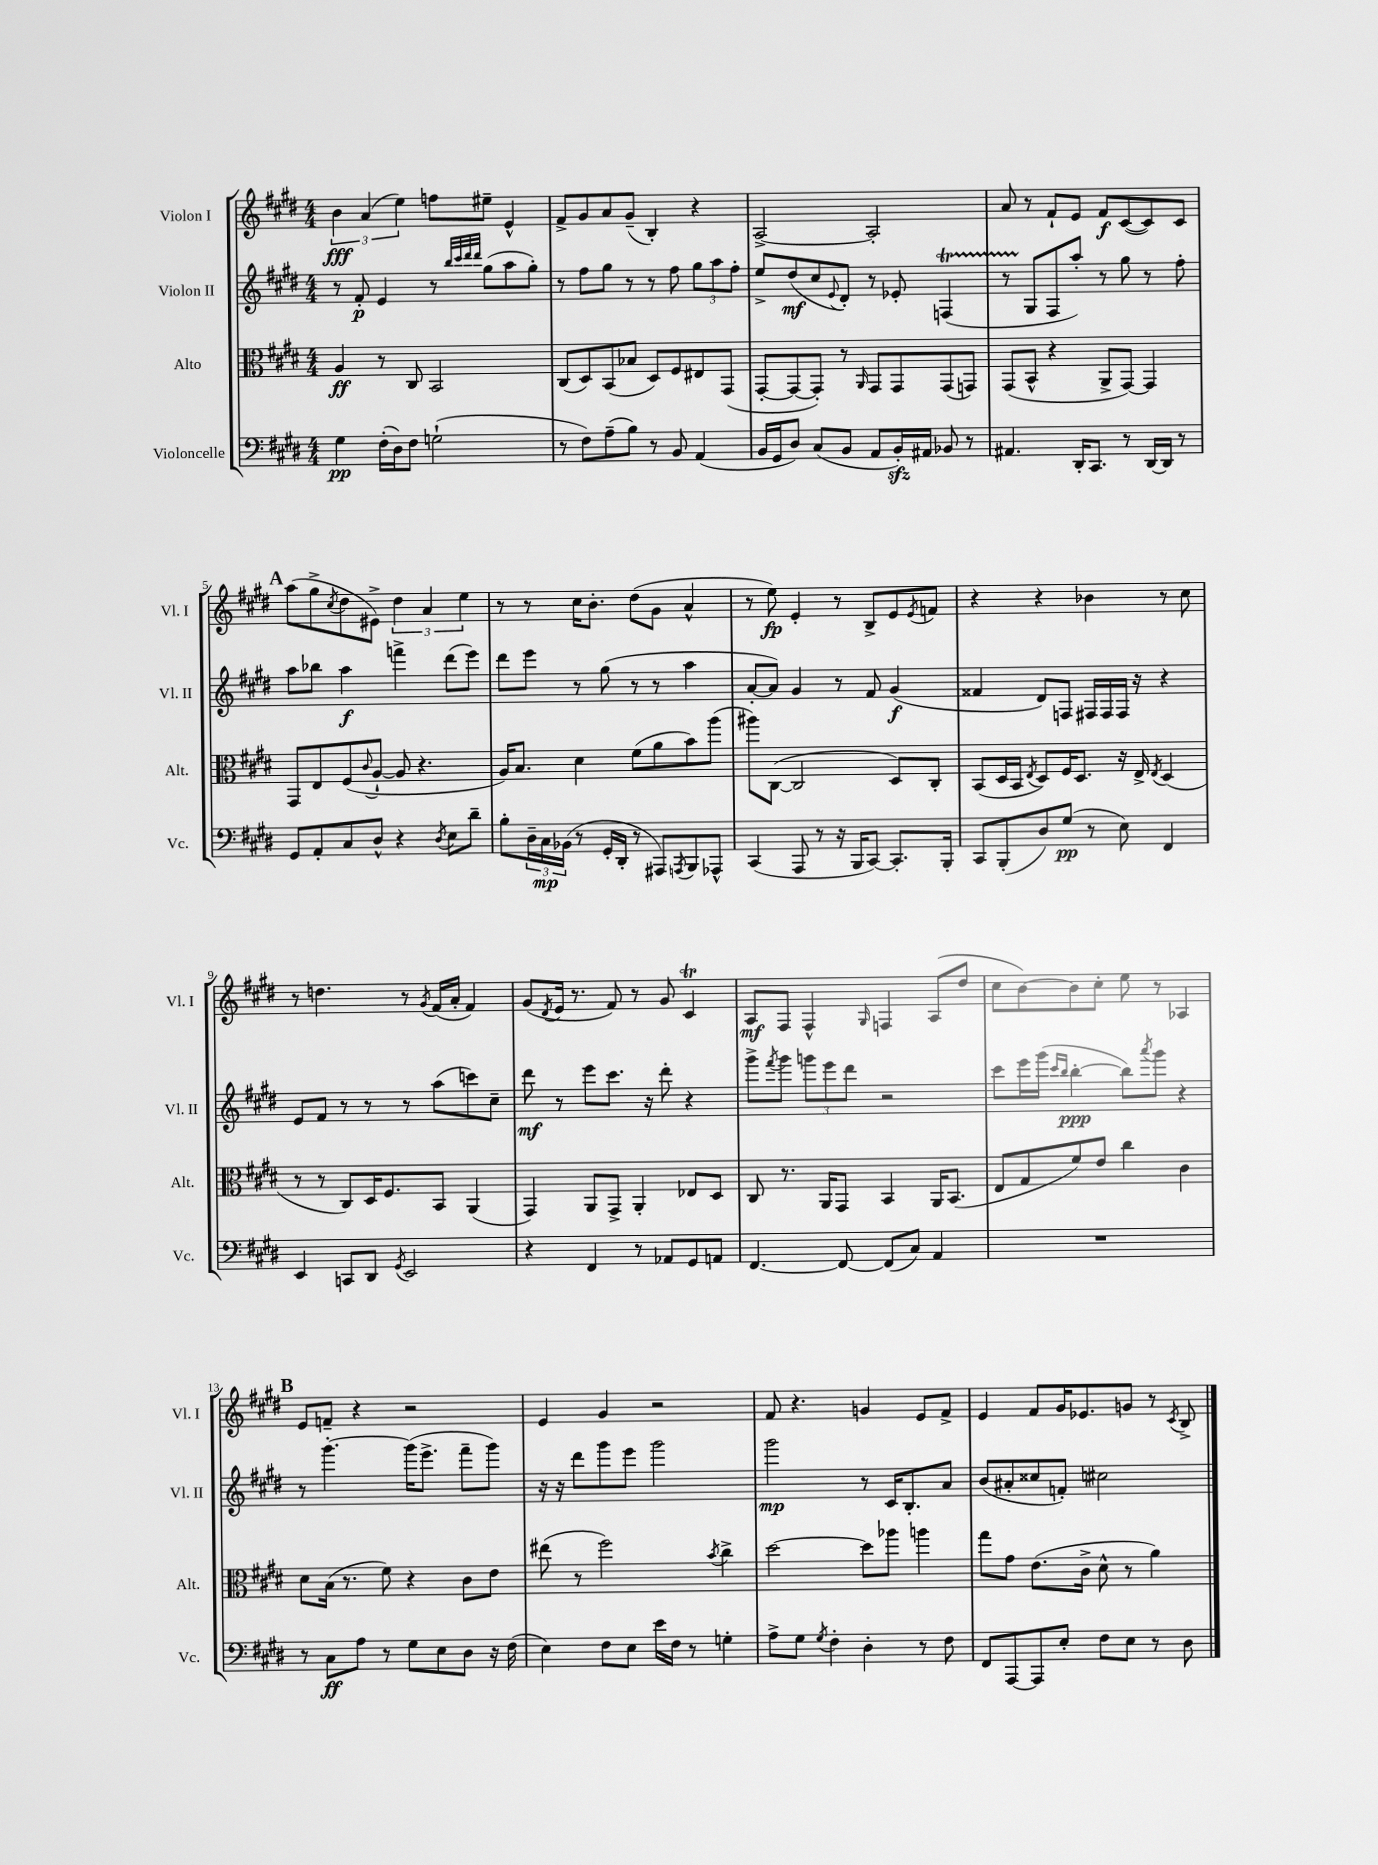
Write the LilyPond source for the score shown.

<<
\new StaffGroup <<
\new Staff = "s0" \with { instrumentName = "Violon I" shortInstrumentName = "Vl. I" } {
    \clef treble \key e \major \numericTimeSignature \time 4/4
    \tuplet 3/2 { b'4\fff a'4( e''4) } f''8 eis''8-- e'4-^ |
    fis'8-> gis'8 a'8 gis'8--( b4-.) r4 |
    a2~-> a2-. |
    a'8 r8 fis'8-! e'8 fis'8\f cis'8~( cis'8) cis'8 |
    \mark \markup { \bold "A" } a''8( gis''8-> \acciaccatura { cis''8 } dis''8 eis'8->) \tuplet 3/2 { dis''4 a'4 e''4 } |
    r8 r8 cis''16 b'8.-. dis''8( gis'8 a'4-^ |
    r8 e''8\fp) e'4-. r8 b8-> e'8 \acciaccatura { e'8 } f'8 |
    r4 r4 bes'4 r8 cis''8 |
    r8 d''4. r8 \acciaccatura { gis'8 } fis'16( a'16-. fis'4) |
    gis'8( \acciaccatura { dis'8 } e'16 r8. fis'8) r8 gis'8 cis'4\trill |
    a8\mf fis8 fis4-^ \grace { gis16 } f4 a8( dis''8 |
    cis''8 b'8~) b'8 cis''8-. e''8 r8 aes4 |
    \mark \markup { \bold "B" } e'8 f'8-- r4 r2 |
    e'4 gis'4 r2 |
    fis'8 r4. g'4 e'8 fis'8-> |
    e'4 fis'8 gis'16 ees'8. g'8 r8 \acciaccatura { cis'8 } b8-> \bar "|." |
}
\new Staff = "s1" \with { instrumentName = "Violon II" shortInstrumentName = "Vl. II" } {
    \clef treble \key e \major \numericTimeSignature \time 4/4
    r8 fis'8-.\p e'4 r8 \grace { b''32 cis'''32 dis'''32 dis'''32 } gis''8( a''8 gis''8-.) |
    r8 fis''8 gis''8 r8 r8 fis''8 \tuplet 3/2 { gis''8 a''8 fis''8-. } |
    e''8-> dis''8\mf( cis''8 \appoggiatura { e'8 } dis'8-.) r8 ees'8-. f4\startTrillSpan( |
    r8 gis8\stopTrillSpan fis8 a''8-.) r8 gis''8 r8 fis''8-. |
    \mark \markup { \bold "A" } a''8 bes''8 a''4\f f'''4-> dis'''8( e'''8) |
    dis'''8 e'''8 r8 gis''8( r8 r8 a''4 |
    a'8~-. a'8) gis'4 r8 fis'8 gis'4\f( |
    fisis'4 dis'8) f8 fis16 fis16 fis16 r16 r4 |
    e'8 fis'8 r8 r8 r8 a''8( c'''8) cis''8-- |
    dis'''8\mf r8 e'''8 cis'''8. r16 dis'''8-. r4 |
    gis'''8-> \acciaccatura { fis'''8 } gis'''8 \tuplet 3/2 { g'''8 e'''8 dis'''8 } r2 |
    cis'''8 e'''16 gis'''16( \grace { cis'''16 b''16 } b''4~-.\ppp b''8) \acciaccatura { a'''8 } gis'''8 r4 |
    \mark \markup { \bold "B" } r8 gis'''4.~-. gis'''16( e'''8.-> fis'''8-- gis'''8) |
    r16 r16 dis'''8 gis'''8 e'''8 gis'''2 |
    gis'''2\mp r8 cis'16 b8.-. a'8 |
    b'8( ais'8-. cisis''8 f'8-.) cis''2 \bar "|." |
}
\new Staff = "s2" \with { instrumentName = "Alto" shortInstrumentName = "Alt." } {
    \clef alto \key e \major \numericTimeSignature \time 4/4
    a4\ff r8 cis8 b,2 |
    cis8( dis8) b,8( bes8 dis8) fis8 eis8 gis,8( |
    gis,8~-. gis,8~ gis,8-.) r8 \grace { a,16 } gis,8 gis,8 gis,8( g,8) |
    gis,8( b,8-^ r4 a,8-> gis,8~) gis,4 |
    \mark \markup { \bold "A" } gis,8 e8 fis8( \appoggiatura { cis'8 } a8~-! a8 r4. |
    a16) b8. dis'4 fis'8( a'8 b'8) a''8( |
    ais''8) cis8~( cis2 dis8) cis8-. |
    b,8( dis16 b,16 \acciaccatura { e8 } dis8) fis16 dis8. r16 e16-> \acciaccatura { e8 } dis4( |
    r8 r8 cis8) dis16 fis8. b,8 a,4( |
    gis,4) a,8 gis,8-> a,4-. ees8 dis8 |
    cis8 r8. a,16 gis,8 b,4 a,16 b,8.( |
    e8 gis8 fis'8) e'8 cis''4 cis'4 |
    \mark \markup { \bold "B" } dis'8 b16( r8. fis'8) r4 cis'8 e'8 |
    eis''8( r8 fis''2) \acciaccatura { b'8 } cis''4-> |
    dis''2~ dis''8 aes''8 a''4 |
    gis''8 gis'8 e'8.( cis'16-> dis'8-^ r8 a'4) \bar "|." |
}
\new Staff = "s3" \with { instrumentName = "Violoncelle" shortInstrumentName = "Vc." } {
    \clef bass \key e \major \numericTimeSignature \time 4/4
    gis4\pp fis16-.( dis16) fis8 g2-!( |
    r8 fis8) a8--( b8) r8 b,8 a,4( |
    b,16 gis,16 dis8) cis8( b,8 a,8 b,16-.\sfz) ais,16 bes,8 r8 |
    ais,4. dis,16-. cis,8. r8 dis,16~ dis,16 r8 |
    \mark \markup { \bold "A" } gis,8 a,8-. cis8 dis8-^ r4 \acciaccatura { dis8 } e8 dis'8-- |
    b8-. \tuplet 3/2 { dis16-- cis16\mp bes,16( } r8 gis,16-. dis,16-. r8 ais,,8) \acciaccatura { a,,8 } b,,8 aes,,8-^ |
    cis,4( a,,8 r8 r16 b,,16 cis,8~) cis,8.-. b,,16-. |
    cis,8 b,,8-.( dis8) gis8\pp( r8 e8) fis,4 |
    e,4 c,8 dis,8 \acciaccatura { gis,8 } e,2 |
    r4 fis,4 r8 aes,8 gis,8 a,8 |
    fis,4.~ fis,8~ fis,8( cis8) a,4 |
    R1 |
    \mark \markup { \bold "B" } r8 cis8\ff a8 r8 gis8 e8 dis8 r16 fis16( |
    e4) fis8 e8 e'16 fis16 r8 g4-. |
    a8-> gis8 \acciaccatura { gis8 } fis4-. dis4-. r8 fis8 |
    fis,8 a,,8~ a,,8 e8-. fis8 e8 r8 dis8 \bar "|." |
}
>>
>>
